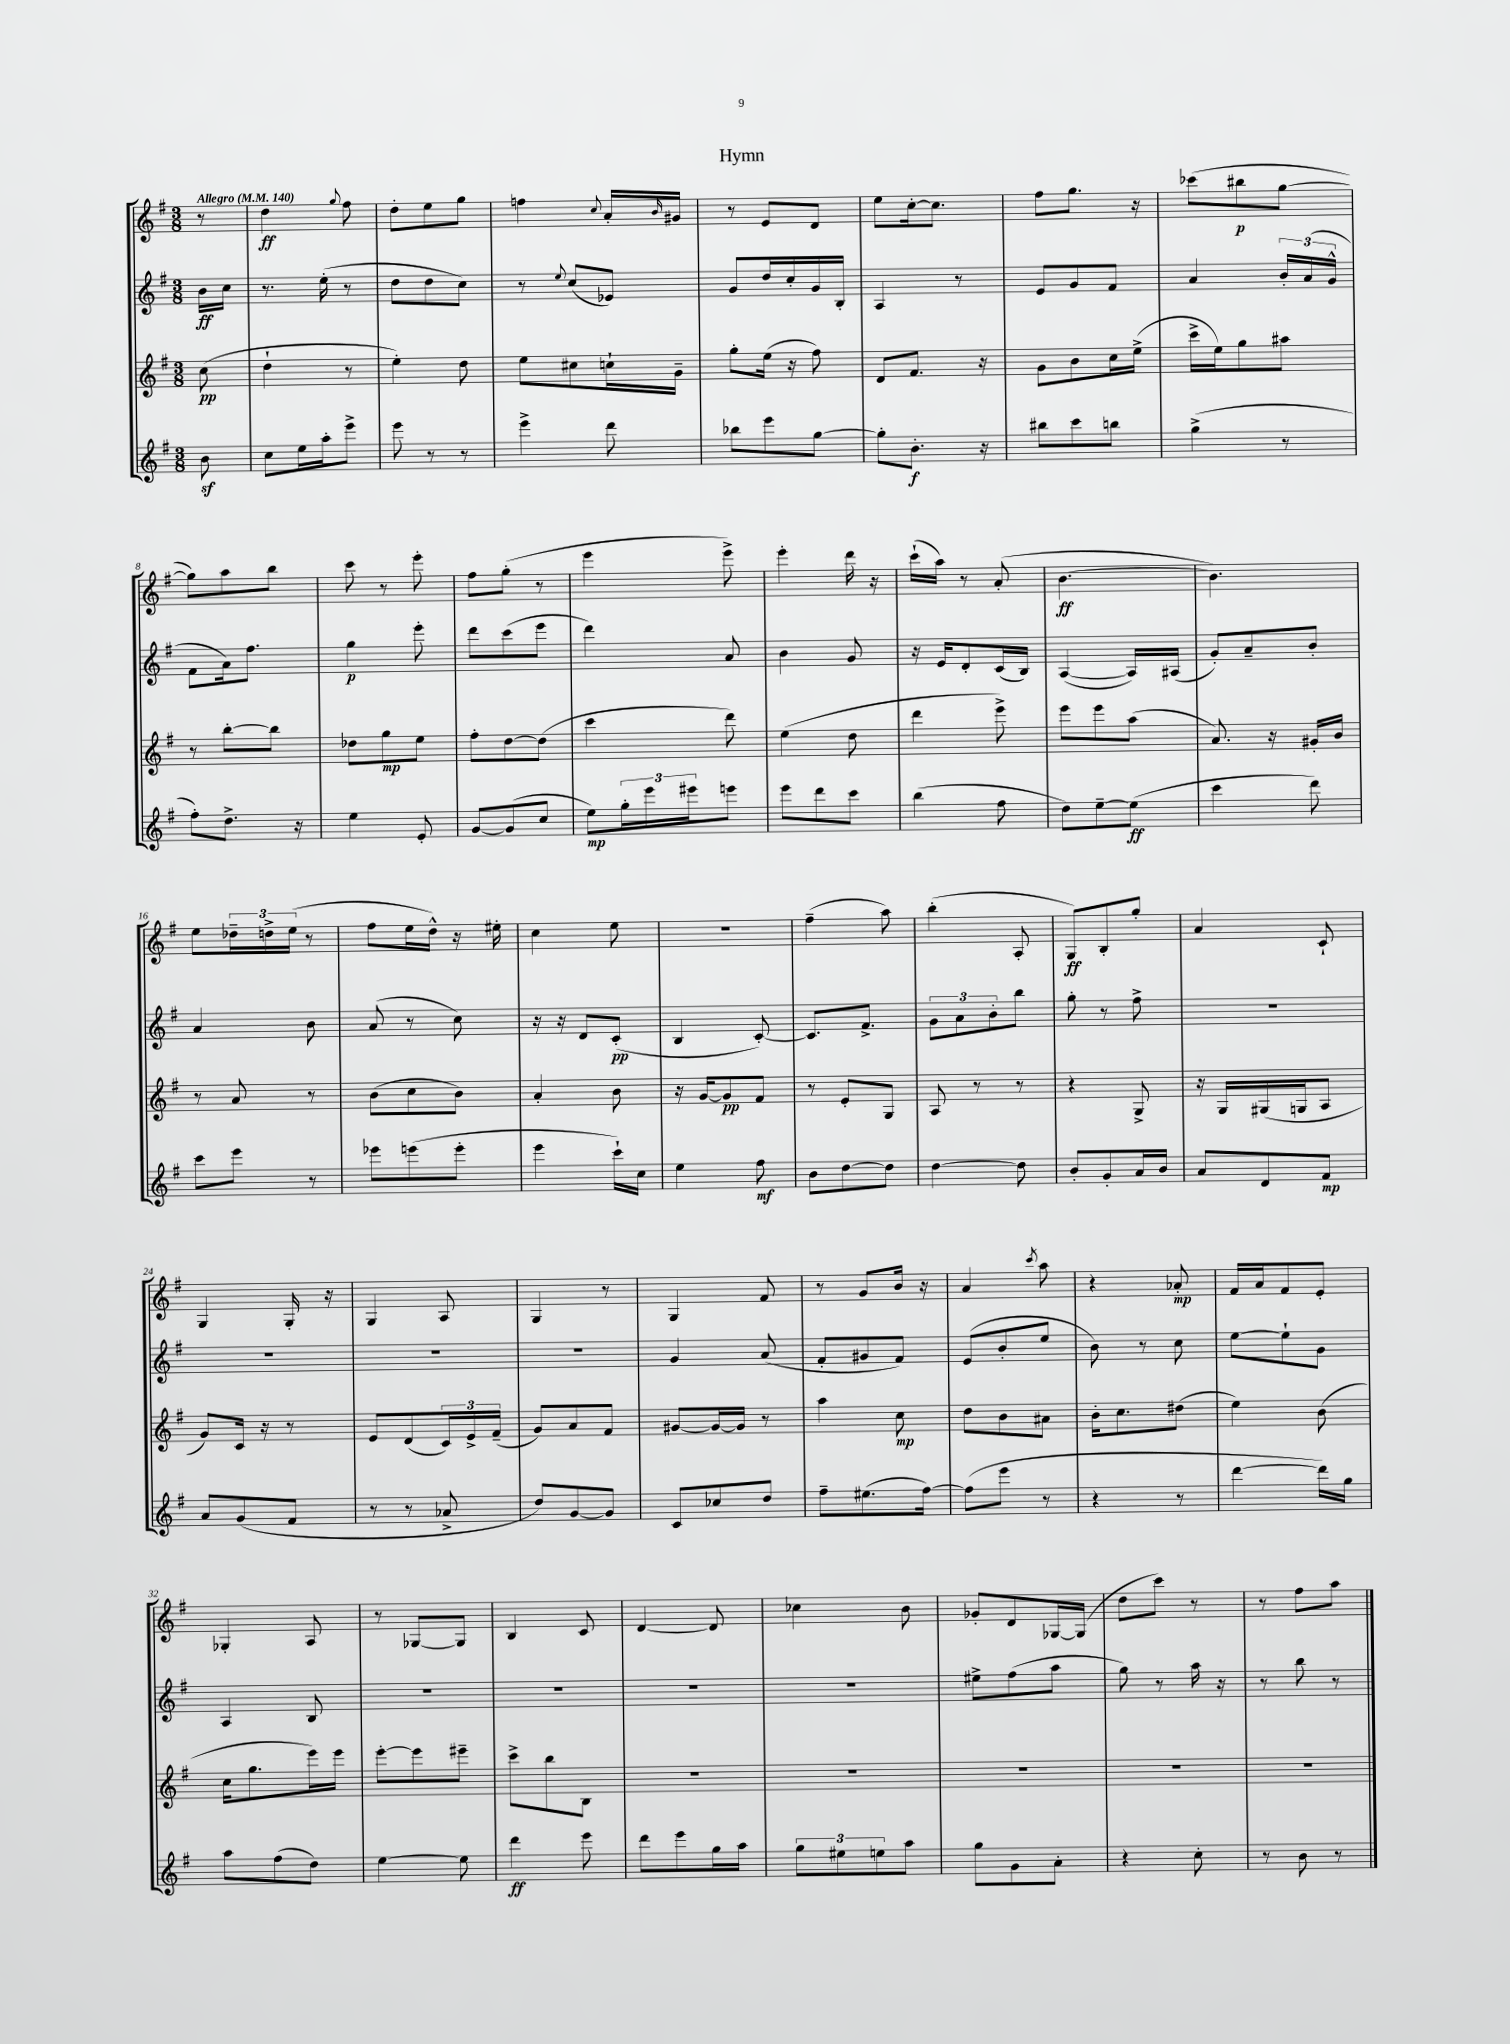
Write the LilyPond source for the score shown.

\header { title = "Hymn" }
<<
\new StaffGroup <<
\new Staff = "s0" {
    \clef treble \key g \major \numericTimeSignature \time 3/8 \partial 8 \tempo "Allegro" 4 = 140
    r8 |
    d''4\ff \appoggiatura { g''8 } fis''8 |
    d''8-. e''8 g''8 |
    f''4 \appoggiatura { c''8 } a'16-. \grace { b'16 } gis'16 |
    r8 e'8 d'8 |
    e''8 c''16~-. c''8. |
    fis''8 g''8. r16 |
    ces'''8( bis''8\p g''8~ |
    g''8) a''8 b''8 |
    c'''8 r8 e'''8-. |
    fis''8 g''8-.( r8 |
    e'''4 e'''8->) |
    e'''4-. d'''16 r16 |
    c'''16-!( a''16) r8 a'8-.( |
    b'4.~\ff |
    b'4.) |
    e''8 \tuplet 3/2 { des''16-- d''16-> e''16( } r8 |
    fis''8 e''16 d''16-^) r16 eis''16-. |
    c''4 e''8 |
    R4. |
    fis''4--( a''8) |
    b''4-.( a8-. |
    g8\ff) b8-. g''8-. |
    a'4 c'8-! |
    g4 g16-. r16 |
    g4 a8 |
    g4 r8 |
    g4 fis'8 |
    r8 g'8 b'16 r16 |
    a'4 \acciaccatura { c'''8 } a''8 |
    r4 aes'8-.\mp |
    fis'16 a'16 fis'8 e'8-. |
    ges4-. a8 |
    r8 ges8~ ges8 |
    b4 c'8 |
    d'4~ d'8 |
    ces''4 b'8 |
    ges'8-. d'8 ges16~ ges16( |
    d''8 c'''8) r8 |
    r8 fis''8 a''8 \bar "|." |
}
\new Staff = "s1" {
    \clef treble \key g \major \numericTimeSignature \time 3/8 \partial 8
    b'16\ff c''16 |
    r8. e''16-.( r8 |
    d''8 d''8 c''8) |
    r8 \appoggiatura { e''8 } c''8( ees'8) |
    g'8 d''16 c''16-. g'16 b16-. |
    a4 r8 |
    e'8 g'8 fis'8 |
    a'4 \tuplet 3/2 { b'16-. a'16( g'16-^ } |
    fis'8 a'16) fis''8. |
    g''4\p e'''8-. |
    d'''8 c'''8( e'''8 |
    d'''4) a'8 |
    b'4 g'8 |
    r16 e'16 d'8-. c'16( b16) |
    a4~( a16) ais16( |
    g'8-.) a'8-- b'8-. |
    a'4 b'8 |
    a'8( r8 c''8) |
    r16 r16 d'8 c'8-.\pp( |
    b4 c'8~-.) |
    c'8. fis'8.-> |
    \tuplet 3/2 { g'8 a'8 b'8-. } b''8 |
    g''8-. r8 fis''8-> |
    R4. |
    R4. |
    R4. |
    R4. |
    g'4 a'8( |
    fis'8-. gis'8 fis'8) |
    e'8( b'8-. e''8 |
    b'8) r8 c''8 |
    e''8~ e''8-! g'8 |
    a4 b8 |
    R4. |
    R4. |
    R4. |
    R4. |
    eis''8-> fis''8( a''8 |
    g''8) r8 a''16 r16 |
    r8 b''8 r8 \bar "|." |
}
\new Staff = "s2" {
    \clef treble \key g \major \numericTimeSignature \time 3/8 \partial 8
    c''8\pp( |
    d''4-! r8 |
    e''4-.) d''8 |
    e''8 cis''8 c''16-! g'16-- |
    g''8-. e''16( r16 fis''8) |
    d'8 fis'8. r16 |
    g'8 b'8 c''16 e''16->( |
    c'''16-> e''16) g''8 ais''8 |
    r8 b''8~-. b''8 |
    des''8 g''8\mp e''8 |
    fis''8-. d''8~ d''8( |
    c'''4 d'''8) |
    e''4( d''8 |
    d'''4 e'''8->) |
    e'''8 e'''8 a''8( |
    a'8.) r16 gis'16-. b'16 |
    r8 a'8 r8 |
    b'8( c''8 b'8) |
    a'4-. b'8 |
    r16 g'16~ g'8\pp fis'8 |
    r8 e'8-. g8 |
    a8 r8 r8 |
    r4 g8-> |
    r16 g16 gis16( g16 a8 |
    g'8) c'16 r16 r8 |
    e'8 d'8( \tuplet 3/2 { c'16) e'16-> fis'16--( } |
    g'8) a'8 fis'8 |
    gis'8~ gis'16~ gis'16 r8 |
    a''4 c''8\mp |
    d''8 b'8 ais'8 |
    b'16-. c''8. dis''8( |
    e''4) b'8( |
    c''16 g''8. e'''16) e'''16 |
    e'''8~-. e'''8 eis'''8-- |
    c'''8-> b''8 b8 |
    R4. |
    R4. |
    R4. |
    R4. |
    R4. \bar "|." |
}
\new Staff = "s3" {
    \clef treble \key g \major \numericTimeSignature \time 3/8 \partial 8
    b'8\sf |
    c''8 e''16 a''16-. e'''8-> |
    e'''8 r8 r8 |
    e'''4-> d'''8 |
    bes''8 e'''8 g''8~ |
    g''8-. b'8.-.\f r16 |
    bis''8 c'''8 b''8 |
    g''4->( r8 |
    fis''8-.) d''8.-> r16 |
    e''4 e'8-. |
    g'8~ g'8( c''8 |
    e''8\mp) \tuplet 3/2 { g''16-. e'''16 eis'''16 } e'''8 |
    e'''8 d'''8 c'''8 |
    b''4( fis''8 |
    d''8) e''8~-- e''8\ff( |
    c'''4 d'''8) |
    c'''8 e'''8 r8 |
    ees'''8 e'''8( e'''8-. |
    e'''4 c'''16-!) c''16 |
    e''4 fis''8\mf |
    b'8 d''8~ d''8 |
    d''4~ d''8 |
    b'8-. g'8-. a'16 b'16 |
    a'8 d'8 fis'8\mp |
    a'8 g'8( fis'8 |
    r8 r8 aes'8-> |
    d''8) g'8~ g'8 |
    c'8 ces''8 d''8 |
    fis''8-- eis''8.( fis''16~) |
    fis''8( e'''8 r8 |
    r4 r8 |
    d'''4~ d'''16) g''16 |
    a''8 fis''8( d''8) |
    e''4~ e''8 |
    d'''4\ff e'''8 |
    d'''8 e'''8 g''16 a''16 |
    \tuplet 3/2 { g''8 eis''8 e''8 } a''8 |
    g''8 g'8 a'8-. |
    r4 c''8-. |
    r8 b'8 r8 \bar "|." |
}
>>
>>
